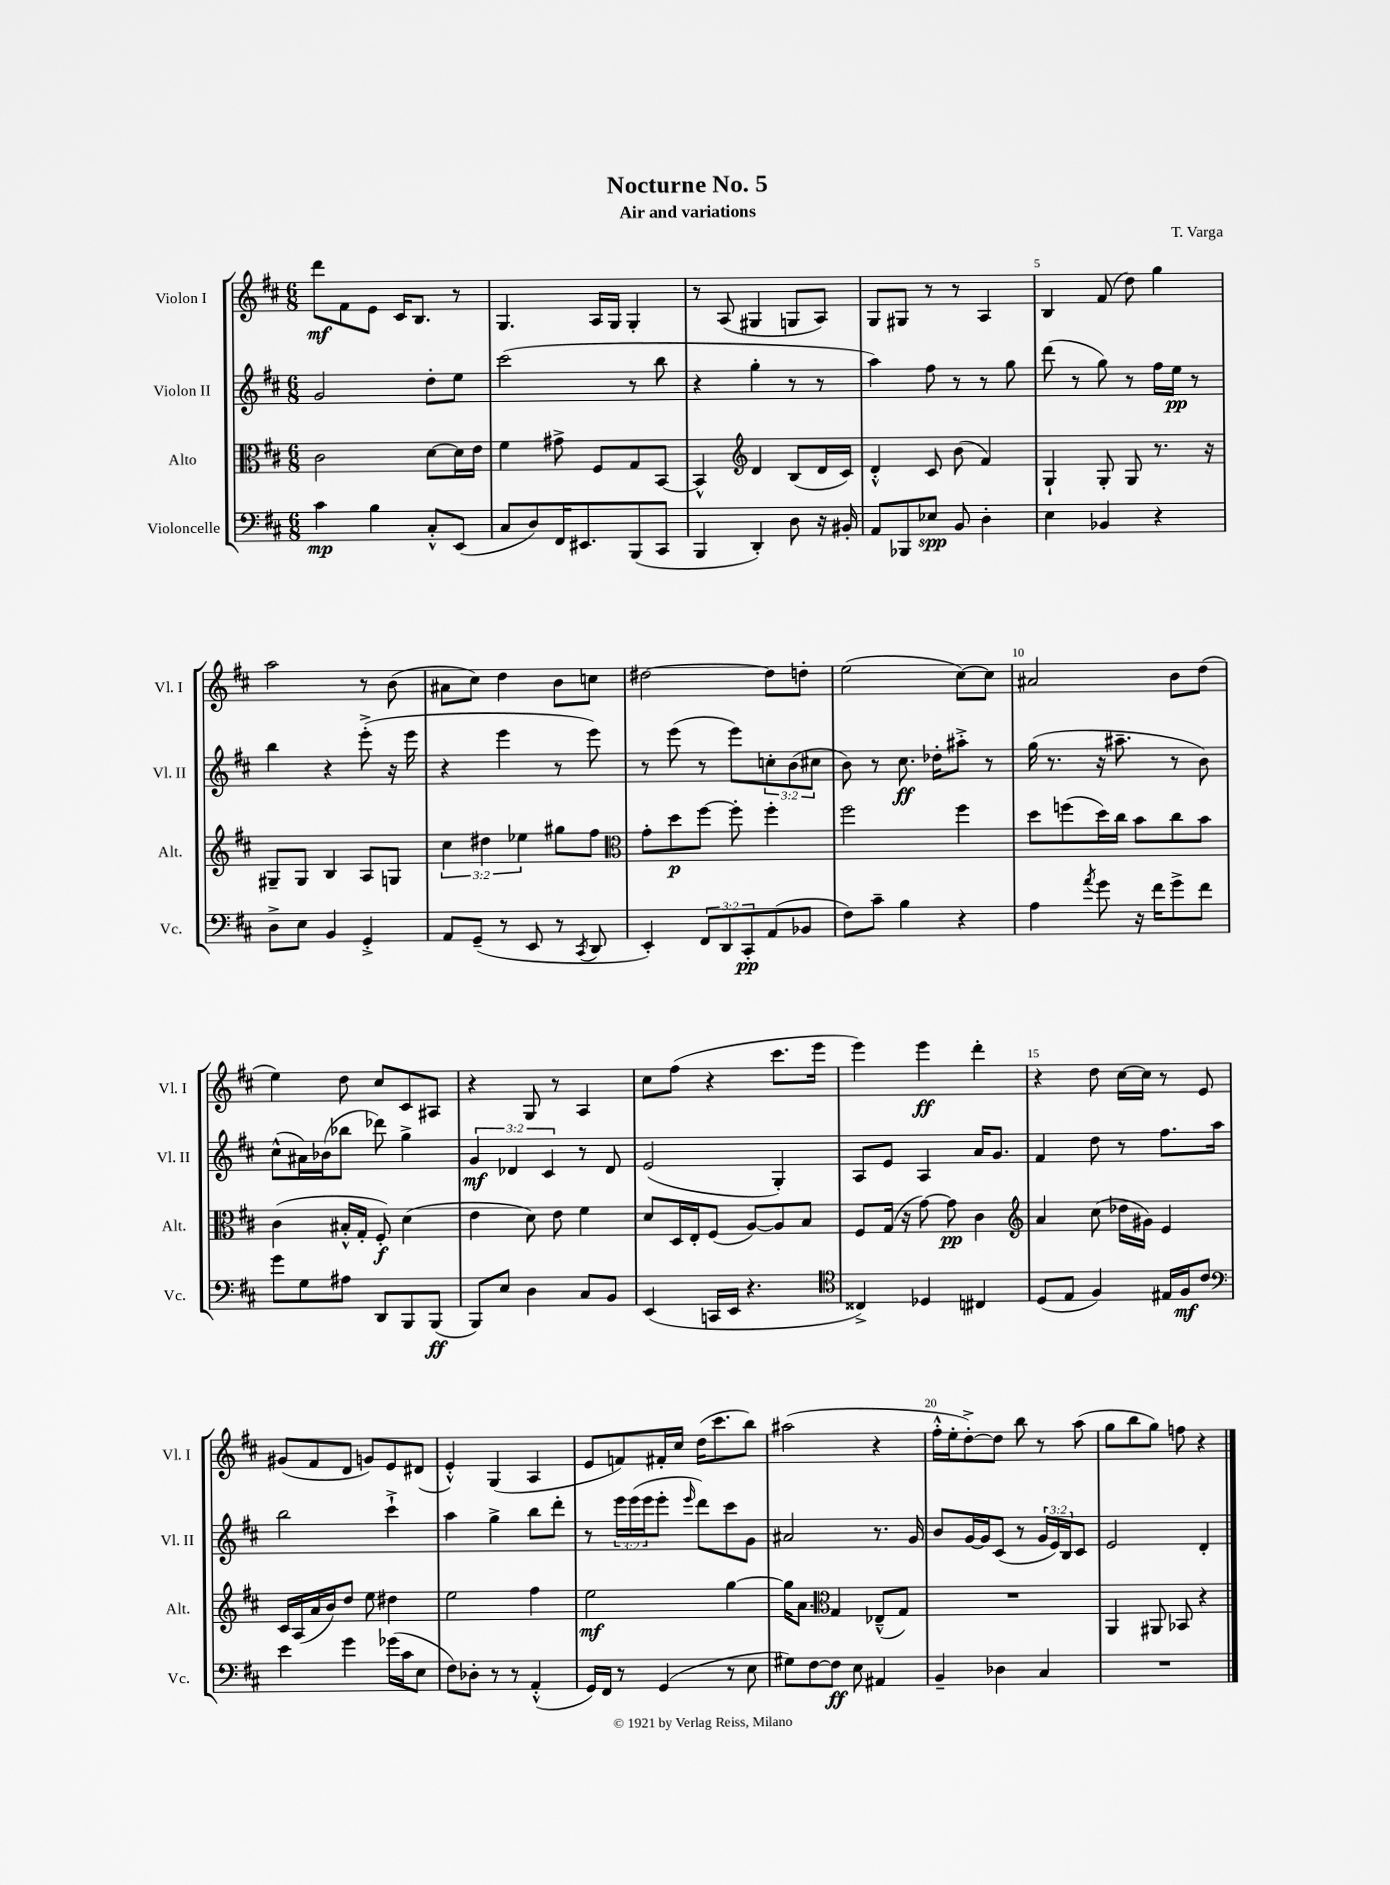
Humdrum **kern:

**kern	**kern	**kern	**kern
*staff4	*staff3	*staff2	*staff1
*clefF4	*clefC3	*clefG2	*clefG2
*k[f#c#]	*k[f#c#]	*k[f#c#]	*k[f#c#]
*M6/8	*M6/8	*M6/8	*M6/8
4c#	2c#	2g	8ddd
.	.	.	8f#
4B	.	.	8e
.	.	.	16c#
.	.	.	8.B
8C#'^^	[8d	8dd'	.
(8EE	16d]	8ee	8r
.	16e	.	.
=	=	=	=
8C#	4f#	(2ccc#	4.G
8D)	.	.	.
16FF#	8g#^	.	.
8.EE#	.	.	.
.	8F#	.	16A
.	.	.	16G
(8BBB	8G	8r	4G'
8CC#	[8BB	8bb	.
=	=	=	=
4BBB	4BB^^]	4r	8r
.	.	.	(8A
*	*clefG2	*	*
4DD')	4d	4gg'	4G#
8D	(8B	8r	8G
16r	16d	8r	8A)
16BB#'	16c#)	.	.
=	=	=	=
8AA	4d'^^	4aa)	8G
8BBB-	.	.	8G#
8E-	8c#	8ff#	8r
8BB	(8b	8r	8r
4D'	4f#)	8r	4A
.	.	8gg	.
=	=	=	=
4E	4G`	(8ddd	4B
.	.	8r	.
4BB-	8G'	8gg)	(8f#
.	8G	8r	8dd)
4r	8.r	16ff#	4gg
.	.	16ee	.
.	.	8r	.
.	16r	.	.
=	=	=	=
8D^	8G#~	4bb	2aa
8E	8G#	.	.
4BB	4B	4r	.
4GG'^	8A	(8eee'^	8r
.	8G	16r	(8b
.	.	16eee	.
=	=	=	=
8AA	6cc#	4r	8a#
(8GG~	.	.	8cc#)
.	6dd#	.	.
8r	.	4eee	4dd
.	6ee-	.	.
8EE	.	.	.
8r	8gg#	8r	8b
8qCC#	.	.	.
8DD	8ff#	8eee)	8cc
=	=	=	=
*	*clefC3	*	*
4EE')	8g'	8r	[2dd#
.	8dd	(8eee	.
12FF#	[8ff#	8r	.
12DD	.	.	.
.	8ff#']	8eee)	.
12CC#'	.	.	.
(8AA	4ff#'	12cc'	8dd#]
.	.	(12b	.
8BB-	.	.	8dd'
.	.	12cc#	.
=	=	=	=
8F#)	2ff#	8b)	(2ee
8c#~	.	8r	.
4B	.	8.cc#	.
.	.	16dd-'	.
4r	4ff#	8aa#'^	[8cc#)
.	.	8r	8cc#]
=	=	=	=
4A	8dd	(16gg	2a#
.	.	8.r	.
.	(8ff	.	.
8qa	.	.	.
8g	16dd)	16r	.
.	16cc#	8.aa#~	.
16r	8b	.	.
16f#	.	.	.
8g^	8cc#	8r	8b
8f#	8b	8b)	(8dd
=	=	=	=
8g	(4c#	(8cc#^^	4ee)
8G	.	16a#)	.
.	.	(16b-	.
8A#	16B#'^^	8bb-	8dd
.	16G'	.	.
8DD	8F#')	8ddd-)	8cc#
8BBB	(4d	4gg^	8c#
(8BBB	.	.	8A#
=	=	=	=
8BBB)	4e	6g	4r
8E	.	.	.
.	.	6d-	.
4D	8d)	.	8G
.	.	6c#	.
.	8e	.	8r
8C#	4f#	8r	4A
8BB	.	8d-	.
=	=	=	=
(4EE	8d	(2e	8cc#
.	16D	.	(8ff#
.	16E'	.	.
16CC	(8F#	.	4r
16EE	.	.	.
4.r	[8A)	.	.
.	8A]	4G')	8.ccc#
.	8B	.	.
.	.	.	16eee
=	=	=	=
*clefC4	*	*	*
4C##^)	8F#	8A	4eee)
.	(16G	8e	.
.	16r	.	.
4D-	[8g)	4A	4eee
.	8g]	.	.
4C#	4c#	16a	4ddd'
.	.	8.g	.
=	=	=	=
*	*clefG2	*	*
(8D	4a	4f#	4r
8E	.	.	.
4F#)	(8cc#	8dd	8dd
.	16dd-	8r	[16cc#
.	16g#)	.	16cc#]
16E#	4e	8.ff#	8r
16F#	.	.	.
8c#	.	.	8e
.	.	16aa	.
=	=	=	=
*clefF4	*	*	*
4e	16c#	2bb	(8g#
.	(16A	.	.
.	16a	.	8f#
.	16b)	.	.
4g	8dd	.	8d
.	8ee	.	8g)
(16g-	4dd#	4ccc#`^	8e
16c#	.	.	.
8E	.	.	(8d#
=	=	=	=
8F#)	2ee	4aa	4e'^^)
8D-'	.	.	.
8r	.	4gg^	(4G
8r	.	.	.
(4AA'^^	4ff#	8bb	4A
.	.	8ddd'	.
=	=	=	=
16GG)	2ee	8r	8e
16FF#	.	.	.
8r	.	24eee	8f)
.	.	(24eee	.
.	.	24eee	.
(4GG	.	8eee'	16f#'
.	.	.	16cc#
.	.	16qqeee	.
.	.	8ddd)	(16dd
.	.	.	8.ccc#
8r	[4gg	8ccc#	.
8E	.	8g	8bb)
=	=	=	=
8G#)	16gg]	2a#	(2aa#
.	8.a	.	.
[8F#	.	.	.
*	*clefC3	*	*
8F#]	4G	.	.
8E	.	.	.
4AA#	(8E-~^^	8.r	4r
.	8G)	.	.
.	.	16g	.
=	=	=	=
4BB~	2.r	8b	16ff#'^^
.	.	.	16ee'
.	.	[16g	[8dd'^)
.	.	16g]	.
4D-	.	(8c#	8dd]
.	.	8r	8bb
4C#	.	24g	8r
.	.	24e)	.
.	.	24B	.
.	.	8c#	(8aa
=	=	=	=
2.r	4AA	2e	8gg
.	.	.	8bb
.	8AA#	.	8gg)
.	8BB-	.	8ff
.	4r	4d'	4r
==	==	==	==
*-	*-	*-	*-
